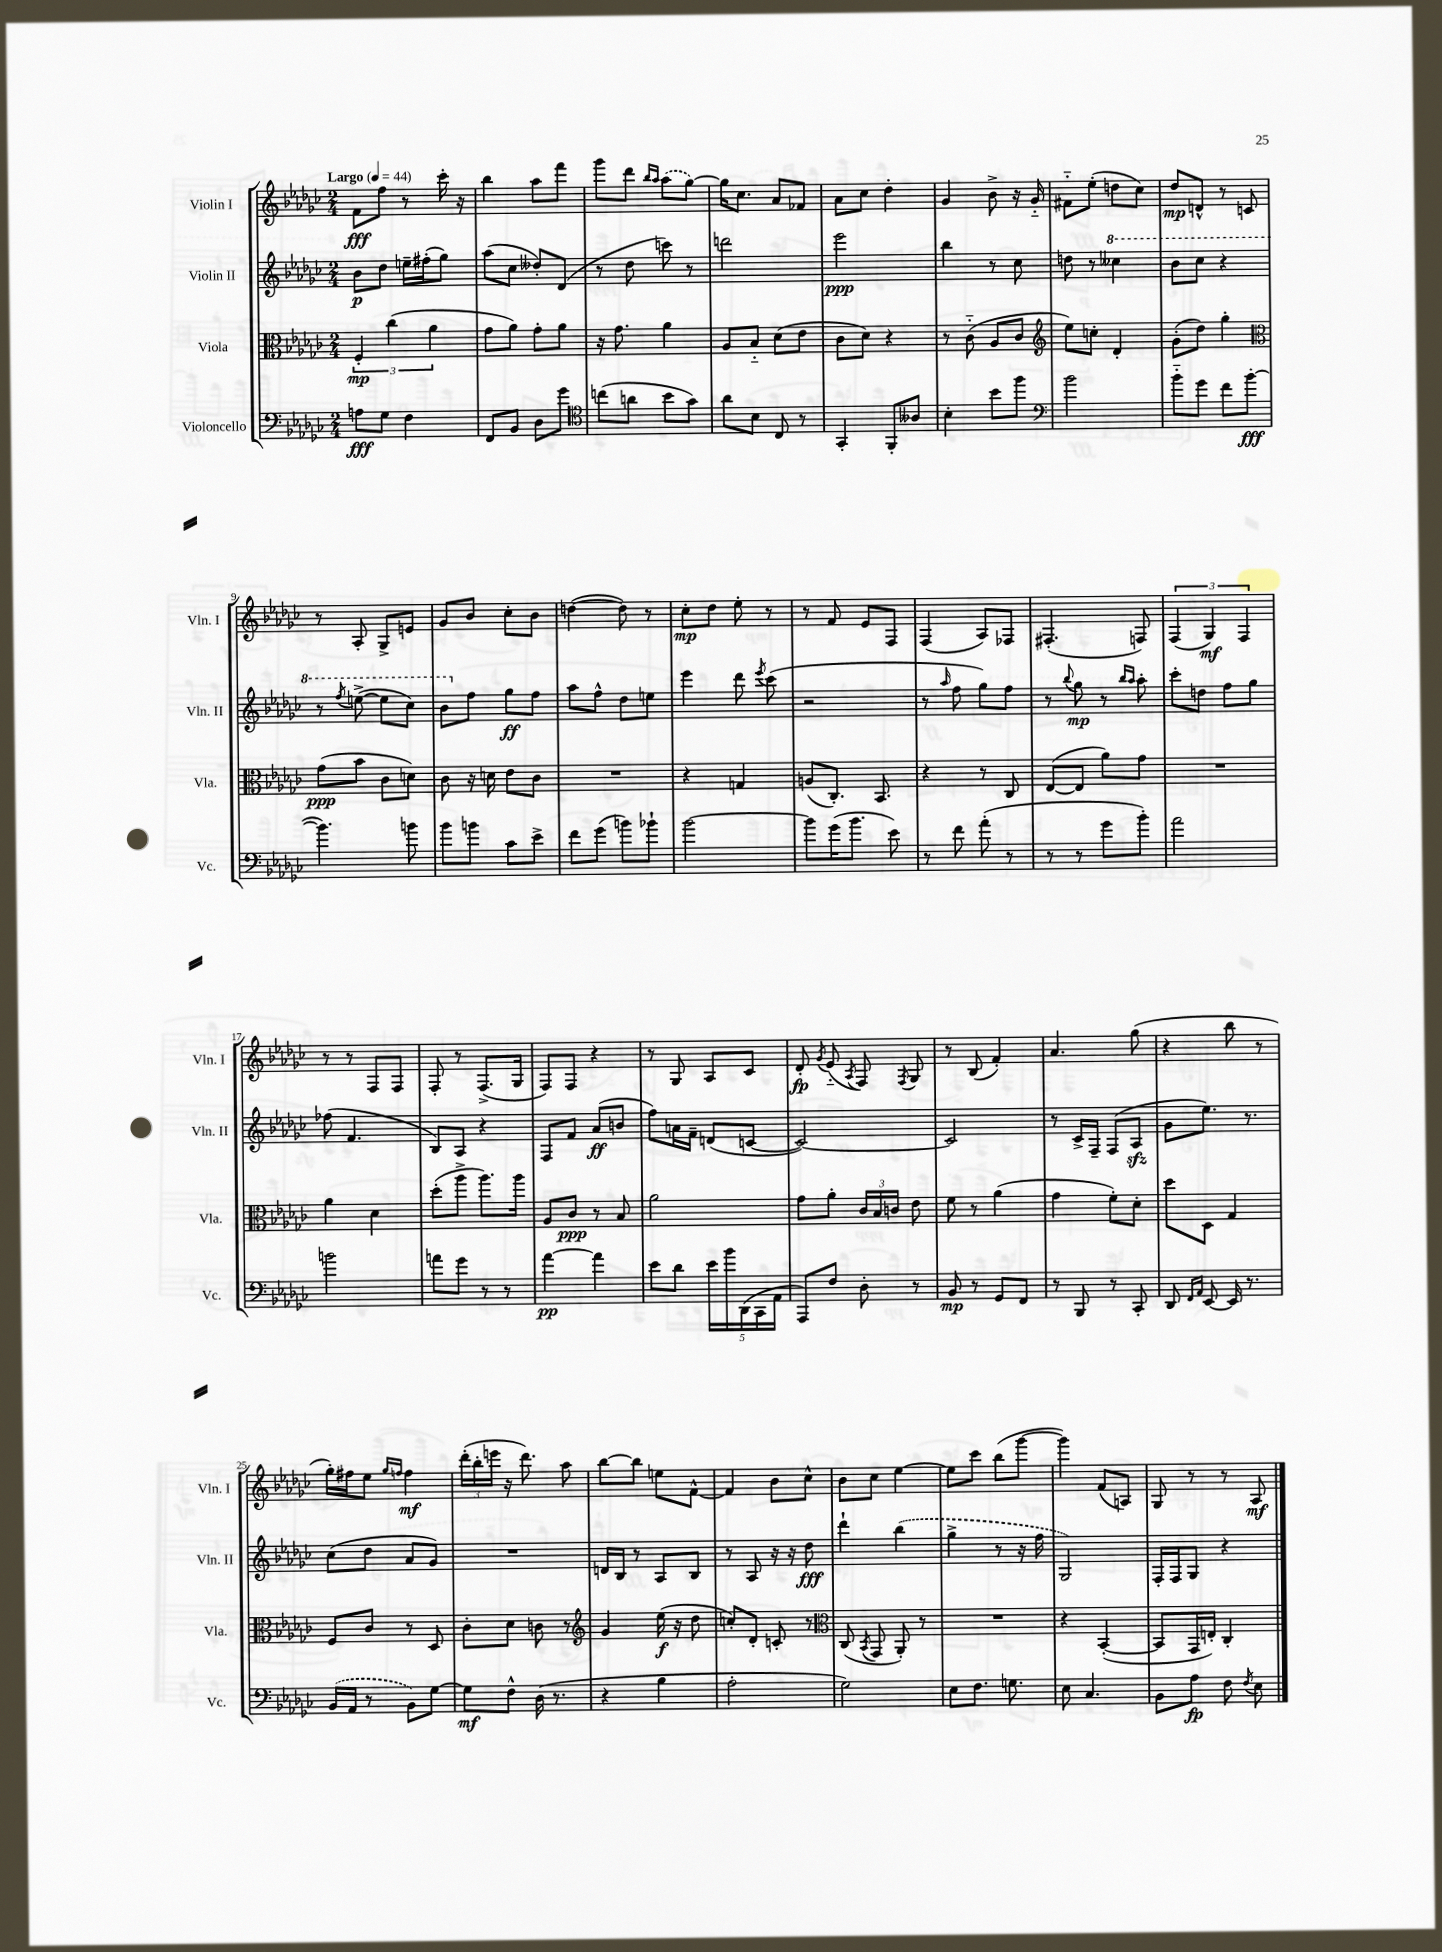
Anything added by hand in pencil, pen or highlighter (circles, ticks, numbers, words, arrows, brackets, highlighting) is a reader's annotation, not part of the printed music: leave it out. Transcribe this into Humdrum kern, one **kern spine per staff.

**kern	**kern	**kern	**kern
*staff4	*staff3	*staff2	*staff1
*clefF4	*clefC3	*clefG2	*clefG2
*k[b-e-a-d-g-c-]	*k[b-e-a-d-g-c-]	*k[b-e-a-d-g-c-]	*k[b-e-a-d-g-c-]
*M2/4	*M2/4	*M2/4	*M2/4
*MM44	*MM44	*MM44	*MM44
8A\L	6F'/	8b-\L	8f\L
8G-\J	.	8dd-\J	8ff\J
.	(6cc-\	.	.
4F\	.	16ee~\LL	8r
.	.	(16ff#'\J	.
.	6a-\	.	.
.	.	8gg-\J)	16ccc-'\
.	.	.	16r
=	=	=	=
8FF/L	8g-\L	(8aa-\L	4bb-\
8BB-/J	8a-\J)	8cc-\J	.
8D-\L	8g-'\L	8dd--'/L)	8aa-\L
8g-\J	8a-\J	(8d-/J	8fff\J
=	=	=	=
*clefC4	*	*	*
(8cc\L	16r	8r	8ggg-\L
.	8.g-\	.	.
8a\J	.	8dd-\	8ddd-\J
.	.	.	16qqbb-/LL
.	.	.	16qqaa-/JJ
8b-\L	4a-\	8ccc\)	(8aa-\L
8g-\J)	.	8r	[8gg-\J)
=	=	=	=
8a-\L	8A-/L	2ddd\	16gg-\]LK
.	.	.	8.cc-\J
8B-\J	8B-'~/J	.	.
8C-/	(8d-\L	.	8a-/L
8r	8e-\J	.	8f-/J
=	=	=	=
4GG-'/	8c-\L	2eee-\	8a-\L
.	8d-\J)	.	8cc-\J
8FF'/L	4r	.	4dd-'\
8A--/J	.	.	.
=	=	=	=
4B-'\	8r	4bb-\	4g-/
.	(8c-'~\	.	.
8b-\L	8A-/L	8r	8b-^\
8ff\J	8c-/J	8cc-\	16r
.	.	.	16g-'~/
=	=	=	=
*clefF4	*clefG2	*	*
2b-\	8ee-\L)	8dd\	8f#'~\L
.	8cc'\J	8r	(8ee-'\J
.	4d-'/	4ccc--\	8dd\L
.	.	.	8cc-\J)
=	=	=	=
8b-'~\L	(8g-'\L	8bb-\L	8dd-/L
8g-\J	8dd-\J)	8ccc-\J	8d^^/J
8f\L	4gg-'\	4r	8r
([8b-\J	.	.	8c/
=	=	=	=
*	*clefC3	*	*
4.b-\])	(8g-\L	8r	8r
.	.	8qfff/	.
.	8b-\J	([8eee^\	8A-'/
.	8c-\L	8eee\]L	8G-^/L
8b\	8d\J)	8ccc-\J)	8e/J
=	=	=	=
8b-\L	8c-\	8bb-\L	8g-/L
8b\J	16r	8ff\J	8b-/J
.	16d\	.	.
8c-\L	8e-\L	8gg-\L	8cc-'\L
8e-^\J	8c-\J	8ff\J	8b-\J
=	=	=	=
8f\L	2r	8aa-\L	([4dd\
(8g-\J	.	8ff^^\J	.
8b\L)	.	8dd-\L	8dd\])
8b-`\J	.	8ee\J	8r
=	=	=	=
[2b-\	4r	4eee-\	8cc-'\L
.	.	.	8dd-\J
.	4G/	8ddd-\	8ee-'\
.	.	8qeee-/	.
.	.	(8ccc-\	8r
=	=	=	=
8b-\]L	(8A/L	2r	8r
(16g-\K	8.C-'/J)	.	8f/
8.b-\J	.	.	.
.	.	.	8e-/L
.	8.BB-/	.	.
8e-\)	.	.	8F/J
=	=	=	=
8r	4r	8r	(4F/
.	.	16qqaa-/	.
8f\	.	8ff\	.
(8a-'\	8r	8gg-\L)	8A-/L)
8r	8C-/	8ff\J	8F-/J
=	=	=	=
8r	([8E-/L	8r	(4.F#'/
.	.	8qqbb-/	.
8r	8E-/]J	8gg-\	.
8g-\L	8a-\L)	8r	.
.	.	16qqbb-/LL	.
.	.	16qqaa-/JJ	.
8b-'\J)	8g-\J	8aa-'\	8F/)
=	=	=	=
2a-\	2r	8ccc-'\L	(6F/
.	.	8dd\J	.
.	.	.	6G-/)
.	.	8ff\L	.
.	.	.	6F/
.	.	8gg-\J	.
=	=	=	=
2b\	4a-\	(8ff-\	8r
.	.	4.f/	8r
.	4d-\	.	8F/L
.	.	.	8F/J
=	=	=	=
8a\L	(8dd-'\L	8B-/L)	8F'/
8g-\J	8aa-^\J	8A-/J	8r
8r	8.aa-\L)	4r	(8.F^/L
8r	.	.	.
.	16aa-\Jk	.	16G-/Jk
=	=	=	=
[4a-\	8A-/L	8F/L	8F/L)
.	8c-/J	8f/J	8F/J
4a-\]	8r	(8a-/L	4r
.	8B-/	8b/J	.
=	=	=	=
8e-\L	2a-\	8ff\L)	8r
8d-\J	.	16a\L	8G-/
.	.	16f~\JJ	.
20e-\LL	.	(8d/L	8A-/L
20b-\	.	.	.
(20DD-\	.	.	.
.	.	[8c/J	8c-/J
20CC-\	.	.	.
20AA-\JJ	.	.	.
=	=	=	=
8AAA-/L)	8g-\L	2c/_)	8d-'/
.	.	.	8qg-/
8F/J	8a-'\J	.	(8e-'~/
.	.	.	8qA-/
8D-'\	24c-/LL	.	8F/)
.	24B-/	.	.
.	24c/JJ	.	.
.	.	.	8qF/
8r	8e-\	.	8G-/
=	=	=	=
8BB-/	8f\	2c/]	8r
8r	8r	.	(8B-/
8GG-/L	(4a-\	.	4f'/)
8FF/J	.	.	.
=	=	=	=
8r	4g-\	8r	4.a-/
8BBB-/	.	16c-^/LL	.
.	.	16F~/JJ	.
8r	8f'\L)	(8F/L	.
8CC-'/	8d-'\J	8A-/J	(8gg-\
=	=	=	=
8DD-/	8dd-\L	8g-\L	4r
16qqFF/LL	.	.	.
16qqAA-/JJ	.	.	.
[8EE-/	8D-\J	8.ee-\J)	.
16EE-/]	4G-/	.	8bb-\
8.r	.	8.r	.
.	.	.	8r
=	=	=	=
(16BB-/LL	8F/L	(8cc-\L	16gg-'\LL)
16AA-/JJ	.	.	16ff#\J
8r	8c-/J	8dd-\J	8ee-\J
.	.	.	16qqgg-/LL
.	.	.	16qqff/JJ
8BB-\L)	8r	8a-/L	4ff\
[8G-\J	8D-/	8g-/J)	.
=	=	=	=
8G-\]L	8c-'\L	2r	(24ddd-'\LL
.	.	.	24bb-'\
.	.	.	24eee\JJ
8F^^\J	8d-\J	.	16r
.	.	.	8.ddd-\)
(16D-\	8c\	.	.
8.r	.	.	.
.	8r	.	8aa-\
=	=	=	=
*	*clefG2	*	*
4r	4g-/	16d/LL	[8bb-\L
.	.	16B-/JJ	.
.	.	8r	8bb-\]J
4B-\	(16ee-\	8A-/L	8ee\L
.	16r	.	.
.	8dd-\	8B-/J	[8f^^\J
=	=	=	=
2A-'\	8cc'/L)	8r	4f/]
.	8d-'/J	8A-/	.
.	8c'/	16r	8b-\L
.	.	16r	.
.	8r	8dd-\	8cc-^^\J
=	=	=	=
*	*clefC3	*	*
2G-\)	(8C-/	4ddd-`\	8b-\L
.	8qBB-/	.	.
.	8GG-/	.	8cc-\J
.	8AA-'/)	(4bb-\	[4ee-\
.	8r	.	.
=	=	=	=
8E-\L	2r	4gg-^\	8ee-\]L
8.F\J	.	.	8ccc-\J
.	.	8r	(8bb-\L
8.G\	.	.	.
.	.	16r	[8ggg-\J
.	.	16ff\	.
=	=	=	=
8E-\	4r	2G-/)	4ggg-\])
4.C-/	.	.	.
.	([4BB-'/	.	(8f/L
.	.	.	8A/J)
=	=	=	=
8BB-\L	8BB-/]L	16F'/LL	8G-/
.	.	16F/J	.
8A-\J	16GG-/L	8G-/J	8r
.	16E'/JJ)	.	.
8F\	4C-'/	4r	8r
8qF/	.	.	.
8E-\	.	.	8A-/
==	==	==	==
*-	*-	*-	*-
